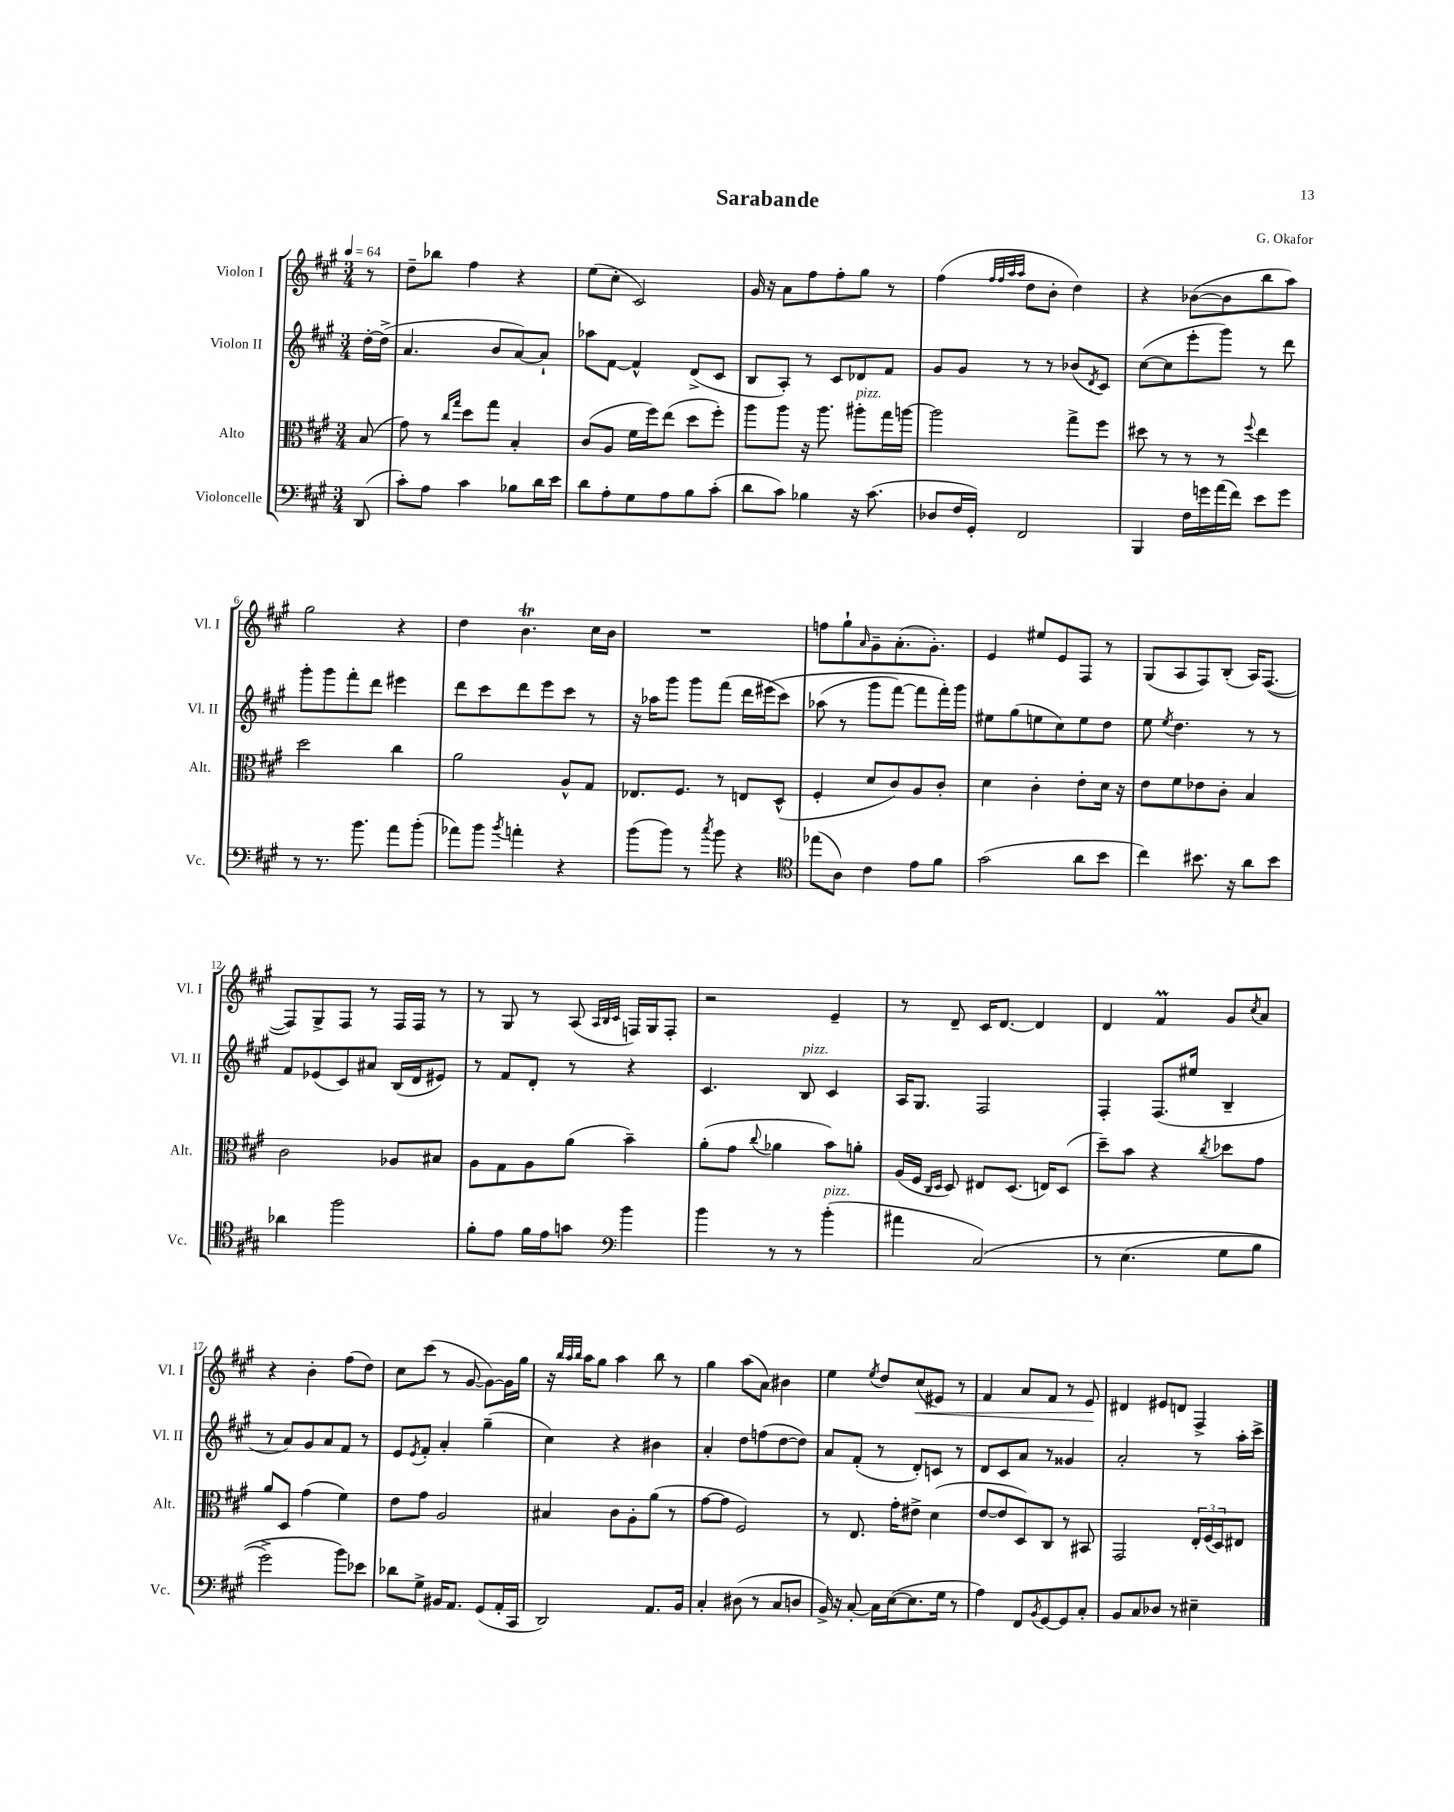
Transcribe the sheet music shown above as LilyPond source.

\header { title = "Sarabande" composer = "G. Okafor" }
<<
\new StaffGroup <<
\new Staff = "s0" \with { instrumentName = "Violon I" shortInstrumentName = "Vl. I" } {
    \clef treble \key a \major \numericTimeSignature \time 3/4 \partial 8 \tempo 4 = 64
    r8 |
    d''8-- bes''8 fis''4 r4 |
    e''8( cis''8-. cis'2) |
    gis'16 r16 a'8 fis''8 fis''8-. gis''8 r8 |
    fis''4( \grace { fis''32 fis''32 a''32 a''32 } d''8 b'8-. d''4) |
    r4 bes'8~( bes'8 b''8 a''8) |
    gis''2 r4 |
    d''4 b'4.\trill cis''16 b'16 |
    R2. |
    f''8 gis''8-! \grace { a'16 } gis'8-- a'8.-.( gis'8.-.) |
    e'4 eis''8 e'8 fis8 r8 |
    gis8( a8 fis8) b8-.( a16) fis8.~( |
    fis8) gis8-> fis8 r8 fis16 fis16 r8 |
    r8 gis8 r8 a8( \grace { a32 b32 cis'32 } f16) gis16 f8-. |
    r2 e'4-- |
    r8 d'8-- cis'16 d'8.~ d'4 |
    d'4 fis'4\prall gis'8 \acciaccatura { cis''8 } a'8 |
    r4 b'4-. fis''8( d''8) |
    cis''8 cis'''8( r8 gis'8~ gis'8~) gis'16 gis''16 |
    r16 \grace { b''32 a''32 b''32 } a''16 gis''8 a''4 b''8 r8 |
    gis''4 a''8( a'8) bis'4 |
    e''4 \acciaccatura { e''8 } d''8 cis''8\<( eis'8) r8 |
    fis'4 a'8 fis'8 r8 e'8\! |
    dis'4 eis'8 d'8 fis4-> \bar "|." |
}
\new Staff = "s1" \with { instrumentName = "Violon II" shortInstrumentName = "Vl. II" } {
    \clef treble \key a \major \numericTimeSignature \time 3/4 \partial 8
    d''16~-. d''16->( |
    a'4. b'8 a'8~) a'8-! |
    aes''8 fis'8~ fis'4-^ d'8->( cis'8 |
    b8 a8-.) r8 cis'8 des'8 fis'8 |
    gis'8 gis'8 r8 r8 bes'8( \acciaccatura { d'8 } cis'8) |
    cis''8~( cis''8 e'''8-. gis'''8) r8 d'''8 |
    gis'''8-. gis'''8 fis'''8-. d'''8 eis'''4 |
    d'''8 cis'''8 d'''8 e'''8 cis'''8 r8 |
    r16 aes''16 gis'''8 gis'''8 fis'''8( d'''16 eis'''16\( cis'''8) |
    aes''8( r8 gis'''8 fis'''8~) fis'''8 fis'''16-.\) gis'''16 |
    eis''8 gis''8( e''8 cis''8) e''8 d''8 |
    e''8 \acciaccatura { e''8 } d''4. r8 r8 |
    fis'8 ees'8( cis'8) ais'8 b16( d'16 eis'8) |
    r8 fis'8 d'8-. r8 r4 |
    cis'4. b8^\markup { \italic "pizz." } cis'4 |
    a16 gis8. fis2 |
    fis4-. fis8.( eis''16 b4-- |
    r8 a'8) gis'8 a'8 fis'8 r8 |
    e'8 \acciaccatura { e'8 } fis'8-. a'4-. gis''4--( |
    cis''4) r4 bis'4 |
    a'4-. d''8 f''8( d''8~ d''8) |
    a'8 fis'8-.( r8 d'8-.) c'8 r8 |
    d'8 cis'8 a'8 r8 gisis'4 |
    a'2-. r8 a''16-. cis'''16-> \bar "|." |
}
\new Staff = "s2" \with { instrumentName = "Alto" shortInstrumentName = "Alt." } {
    \clef alto \key a \major \numericTimeSignature \time 3/4 \partial 8
    b8( |
    gis'8) r8 \grace { cis''16 gis''16 } d''8 gis''8 b4-. |
    cis'8( a8 fis'16 fis''16) e''8( d''8 fis''8-.) |
    a''8 a''8 r16 a''8. ais''8-.^\markup { \italic "pizz." } gis''16 a''16~ |
    a''2 gis''8-> fis''8 |
    dis''8 r8 r8 r8 \appoggiatura { fis''8 } e''4 |
    d''2 cis''4 |
    a'2 a8-^ gis8 |
    ees8. fis8. r8 e8 d8-^( |
    fis4-. d'8 cis'8) a8 cis'8-. |
    d'4 cis'4-. e'8-. d'16 r16 |
    e'8 fis'8 ees'8 cis'8-. b4 |
    cis'2 aes8 bis8 |
    a8 gis8 a8 a'8( b'4--) |
    a'8-.( gis'8 \appoggiatura { cis''8 } aes'4 b'8) a'8-. |
    a16( fis16 \grace { cis16 d16 } d8) eis8 d8.( e16) d8( |
    d''8--) b'8 r4 \acciaccatura { cis''8 } des''8 gis'8 |
    a'8 d8 gis'4( fis'4) |
    e'8 gis'8 a2 |
    bis4 cis'8 a8-. a'8( r8 |
    gis'8~ gis'8 fis2) |
    r8 e8. gis'16-. eis'8-> d'4( |
    e'8~ e'8 d8) cis8 r8 bis,8 |
    gis,2 \tuplet 3/2 { e16-. fis16( d16) } eis8 \bar "|." |
}
\new Staff = "s3" \with { instrumentName = "Violoncelle" shortInstrumentName = "Vc." } {
    \clef bass \key a \major \numericTimeSignature \time 3/4 \partial 8
    d,8( |
    cis'8-.) a8 cis'4 bes8 d'16 e'16 |
    d'8 a8-. gis8 a8 b8 cis'8-.( |
    d'8 cis'8) bes4 r16 cis'8.( |
    des8 fis16 gis,16-.) fis,2 |
    b,,4 fis16 g'16 a'16( fis'16) e'8 g'8 |
    r8 r8. b'8. a'8 b'8-.( |
    aes'8) b'8 \acciaccatura { b'8 } a'4-. r4 |
    b'8( b'8) r8 \acciaccatura { cis''8 } b'8 r4 |
    \clef tenor ees''8( a8) cis'4 e'8 fis'8 |
    gis'2( a'8 b'8 |
    cis''4) bis'8. r16 a'8 bis'8 |
    aes'4 fis''2 |
    fis'8-. e'8 fis'16 e'16 g'8 \clef bass b'4 |
    b'4 r8 r8 b'4-.^\markup { \italic "pizz." }( |
    ais'4 cis2)\( |
    r8 e4.( gis8 b8 |
    gis'2->) b'8\) ees'8 |
    des'8 gis8-> bis,16 a,8. gis,8( a,16-. cis,16 |
    d,2) a,8. b,16 |
    cis4-. dis8( r8 cis8 d8 |
    b,16->) r16 cis8~-. cis16 e16~( e8. gis16 r8 |
    a4) fis,8 \acciaccatura { b,8 } gis,8~ gis,8 cis8-. |
    b,8 cis8 des8 r8 eis4-- \bar "|." |
}
>>
>>
